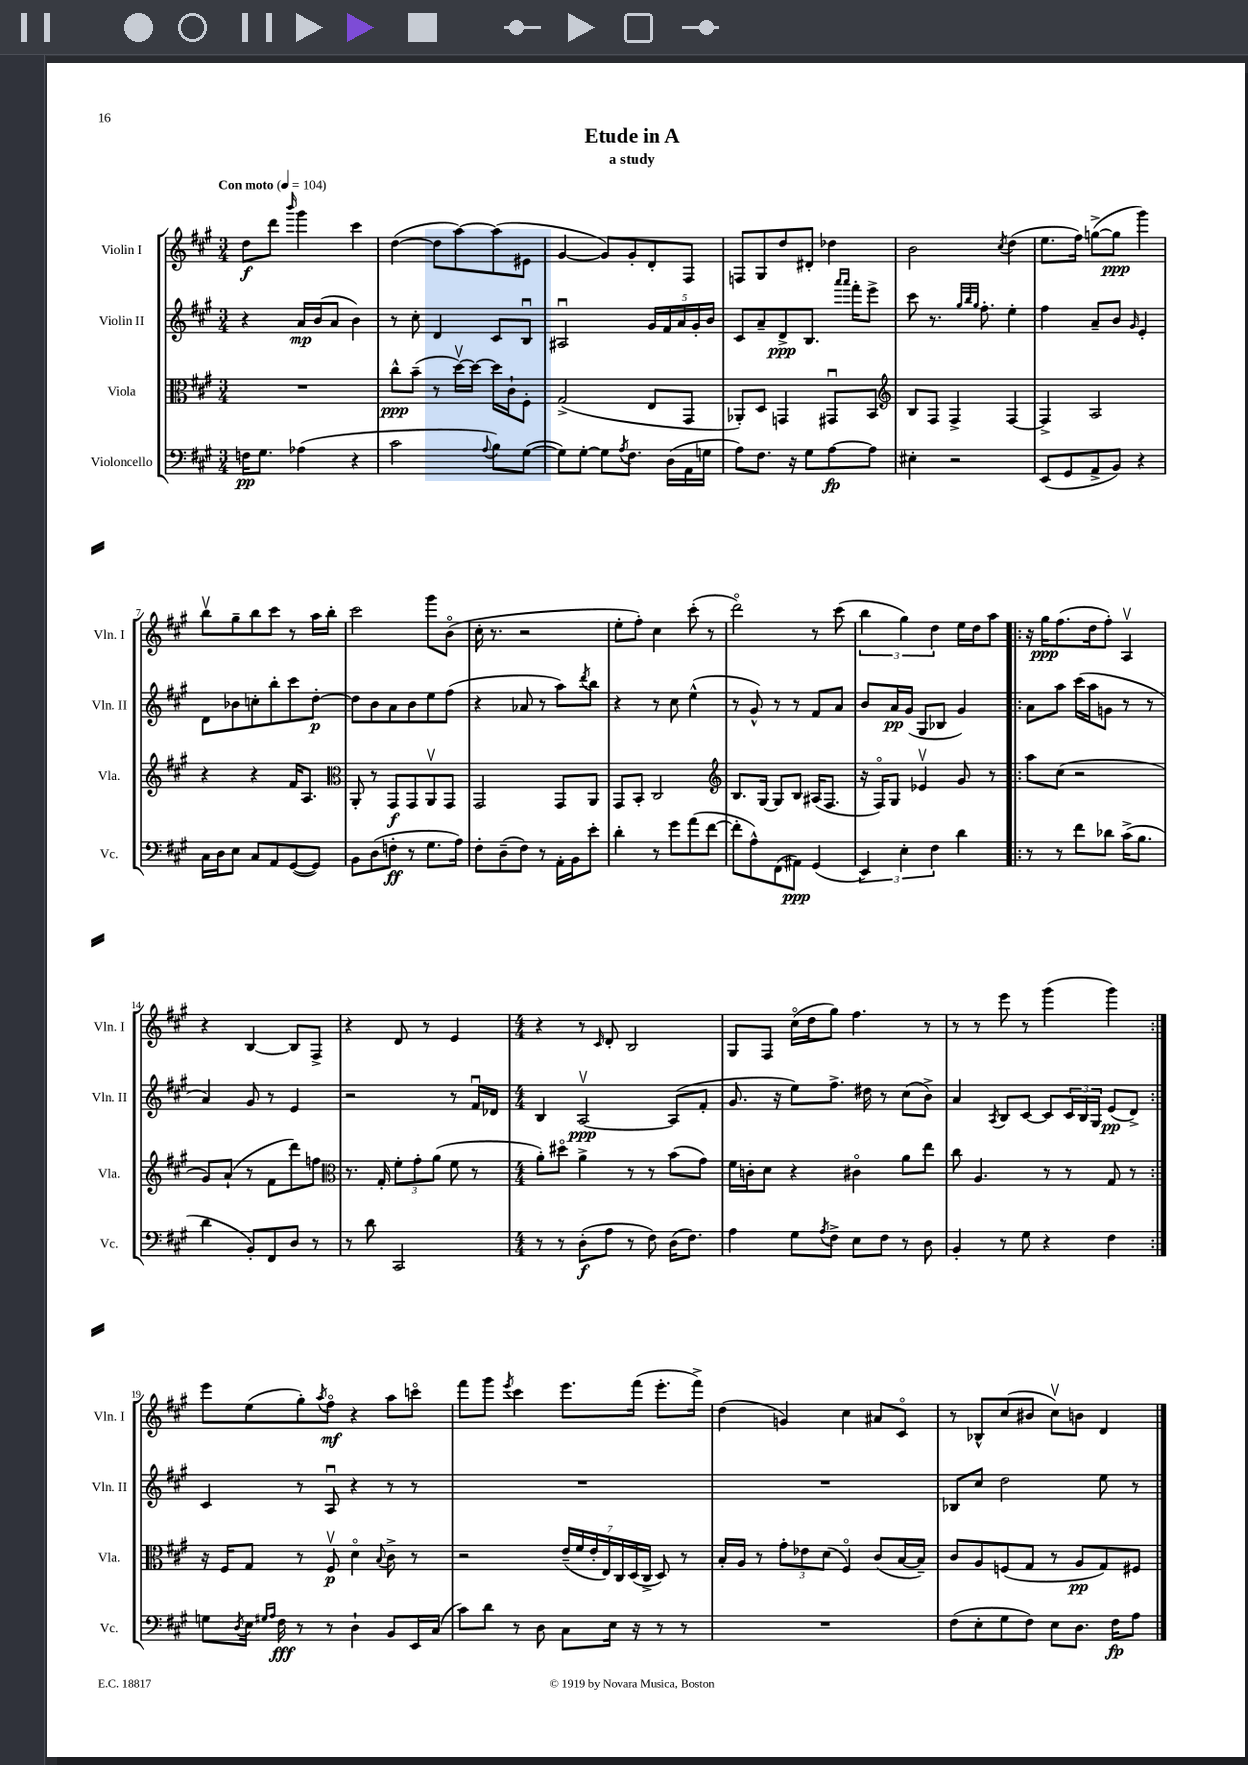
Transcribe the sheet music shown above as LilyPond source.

\header { title = "Etude in A" subtitle = "a study" }
<<
\new StaffGroup <<
\new Staff = "s0" \with { instrumentName = "Violin I" shortInstrumentName = "Vln. I" } {
    \clef treble \key a \major \numericTimeSignature \time 3/4 \tempo "Con moto" 4 = 104
    d''8\f d'''8 \grace { b'''16 } gis'''4 cis'''4 |
    d''4~( d''8 a''8~) a''8( eis'8 |
    gis'4~ gis'8) gis'8-. d'8-. fis8 |
    f8 gis8 d''8 dis'8-. des''4 |
    b'2 \acciaccatura { cis''8 } d''4( |
    e''8. fis''16) g''8~->( g''8\ppp gis'''4) |
    b''8\upbow gis''8-- b''8 cis'''8 r8 a''16 b''16-. |
    cis'''2 gis'''8 b'8\flageolet( |
    cis''16-. r8. r2 |
    e''8-. fis''8-.) cis''4 cis'''8-.( r8 |
    d'''2\flageolet) r8 cis'''8( |
    \tuplet 3/2 { b''4 gis''4) d''4 } e''16 d''16 a''8 |
    \repeat volta 2 { r16 gis''16\ppp fis''8.( d''16 fis''8-.) a4\upbow |
    r4 b4~ b8 fis8-> |
    r4 d'8 r8 e'4 |
    \numericTimeSignature \time 4/4 r4 r8 \grace { cis'16 } d'8-. b2 |
    gis8 fis8 cis''16\flageolet( d''16 gis''8) fis''4. r8 |
    r8 r8 e'''8 r8 gis'''4( gis'''4) | }
    e'''8 e''8( gis''8-.) \acciaccatura { a''8 } fis''8\flageolet\mf r4 a''8 c'''8\flageolet |
    fis'''8 gis'''8 \acciaccatura { e'''8 } cis'''4 e'''8. fis'''16( e'''8.-. fis'''16->) |
    d''4( g'4) cis''4 ais'8 cis'8\flageolet |
    r8 bes8-^ cis''8( bis'8 cis''8\upbow) b'8 d'4 \bar "|." |
}
\new Staff = "s1" \with { instrumentName = "Violin II" shortInstrumentName = "Vln. II" } {
    \clef treble \key a \major \numericTimeSignature \time 3/4
    r4 a'16\mp b'16( a'8 b'4) |
    r8 cis''8-. d'4 cis'8 b8\downbow |
    ais2\downbow \tuplet 5/4 { gis'16 fis'16 a'16 gis'16-. b'16 } |
    cis'8 a'8-- d'8->\ppp b8. \grace { a'''16 a'''16 } fis'''16-. e'''8-> |
    cis'''8 r8. \grace { gis''32 b''32 gis''32 } fis''8.-. e''4-. |
    fis''4 a'8-- b'8 \grace { gis'16 } e'4-. |
    d'8 bes'8 c''8-. b''8-. cis'''8 d''8~-.\p |
    d''8 b'8 a'8 b'8 e''8 fis''8( |
    r4 aes'8 r8 a''8) \acciaccatura { d'''8 } b''8 |
    r4 r8 cis''8 e''4-^( |
    r8 gis'8-^) r8 r8 fis'8 a'8 |
    b'8 a'16\pp gis'16( gis8 bes8 gis'4) |
    \repeat volta 2 { a'8 a''8 cis'''16( a''16 g'8 r8 r8 |
    a'4) gis'8 r8 e'4 |
    r2 r8 fis'16\downbow des'16 |
    \numericTimeSignature \time 4/4 b4 a2~\upbow\ppp a8( fis'8-. |
    gis'8. r16 e''8) fis''8.-> dis''16 r8 cis''8( b'8->) |
    a'4 \acciaccatura { a8 } b8 cis'8~ cis'8 \tuplet 3/2 { cis'16 b16 gis16 } e'8\pp( d'8->) | }
    cis'4 r8 a8\downbow r4 r8 r8 |
    R1 |
    R1 |
    bes8 cis''8 d''2 e''8 r8 \bar "|." |
}
\new Staff = "s2" \with { instrumentName = "Viola" shortInstrumentName = "Vla." } {
    \clef alto \key a \major \numericTimeSignature \time 3/4
    R2. |
    cis''8-^\ppp b'8--( r8 d''16~\upbow) d''16~ d''16 cis'16-! fis8-. |
    gis2->( e8 gis,8 |
    aes,8-.) d8 g,4 gis,8\downbow b,8 |
    \clef treble b8 fis8 fis4-> fis4~ |
    fis4-> a2 |
    r4 r4 fis'16 a8. |
    \clef alto a,8-. r8 gis,8\f gis,8 a,8\upbow gis,8 |
    gis,2 gis,8 a,8 |
    gis,8 b,8-. cis2 |
    \clef treble b8. gis16~ gis8 b8 ais16( fis8. |
    r16 fis16\flageolet) gis8 ees'4\upbow gis'8 r8 |
    \repeat volta 2 { a''8 cis''8( r2 |
    gis'8) a'8-!( r8 fis'8 d'''8) f''8 |
    \clef alto r8. gis16-. \tuplet 3/2 { fis'8-. gis'8-. a'8( } fis'8 r8 |
    \numericTimeSignature \time 4/4 a'8-.) dis''8\flageolet a'4-> r8 r8 b'8( gis'8) |
    fis'16 c'16-. d'8 r4 cis'4\flageolet a'8 e''8 |
    cis''8 a4. r8 r8 gis8 r8 | }
    r16 fis16 gis8 r8 fis8\upbow\p d'4\flageolet \appoggiatura { b8 } cis'8-> r8 |
    r2 \tuplet 7/4 { e'16--( fis'16 e'16-. e16) cis16 d16( cis16-> } d8) r8 |
    b16-. a16 r8 \tuplet 3/2 { gis'8-. ees'8 d'8( } fis4\flageolet) cis'8( b16~ b16--) |
    cis'8 a8 f8( gis8 r8 a8\pp gis8) fis8 \bar "|." |
}
\new Staff = "s3" \with { instrumentName = "Violoncello" shortInstrumentName = "Vc." } {
    \clef bass \key a \major \numericTimeSignature \time 3/4
    f16\pp gis8. aes4( r4 |
    cis'2 \appoggiatura { a8 } b8) gis8~( |
    gis8) gis8~-. gis8 \acciaccatura { a8 } fis8. d16( a,16 g16 |
    a8) fis8. r16 gis8 a8~\fp a8 |
    eis4-. r2 |
    e,8( gis,8 a,8-> b,8) r4 |
    cis16 d16 e8 cis8 a,8 gis,8~( gis,8) |
    b,8 d8( f8-.\ff r8 gis8. a16) |
    fis8-. d8--( fis8) r8 a,16-. b,16 e'8-. |
    d'4-. r8 gis'8 a'8( fis'8~ |
    fis'8-. a8-^) fis,8( ais,8\ppp) gis,4( |
    \tuplet 3/2 { e,4) e4-. fis4 } d'4 |
    \repeat volta 2 { r8 r8 fis'8 des'8 cis'16->( b8. |
    d'4 b,8-.) fis,8 d8 r8 |
    r8 d'8 cis,2 |
    \numericTimeSignature \time 4/4 r8 r8 d8-.\f( a8 r8 fis8) d16( fis8.) |
    a4 gis8 \acciaccatura { a8 } fis8-> e8 fis8 r8 d8 |
    b,4-. r8 gis8 r4 fis4 | }
    g8 \acciaccatura { d8 } e16 \grace { gis16 a16 } fis16\fff r8 r8 d4-! b,8 e,16 cis16( |
    cis'8) d'8 r8 d8 cis8 e16 r16 r8 r8 |
    R1 |
    fis8( e8-. gis8 fis8) e8 d8. fis16\fp a8 \bar "|." |
}
>>
>>
